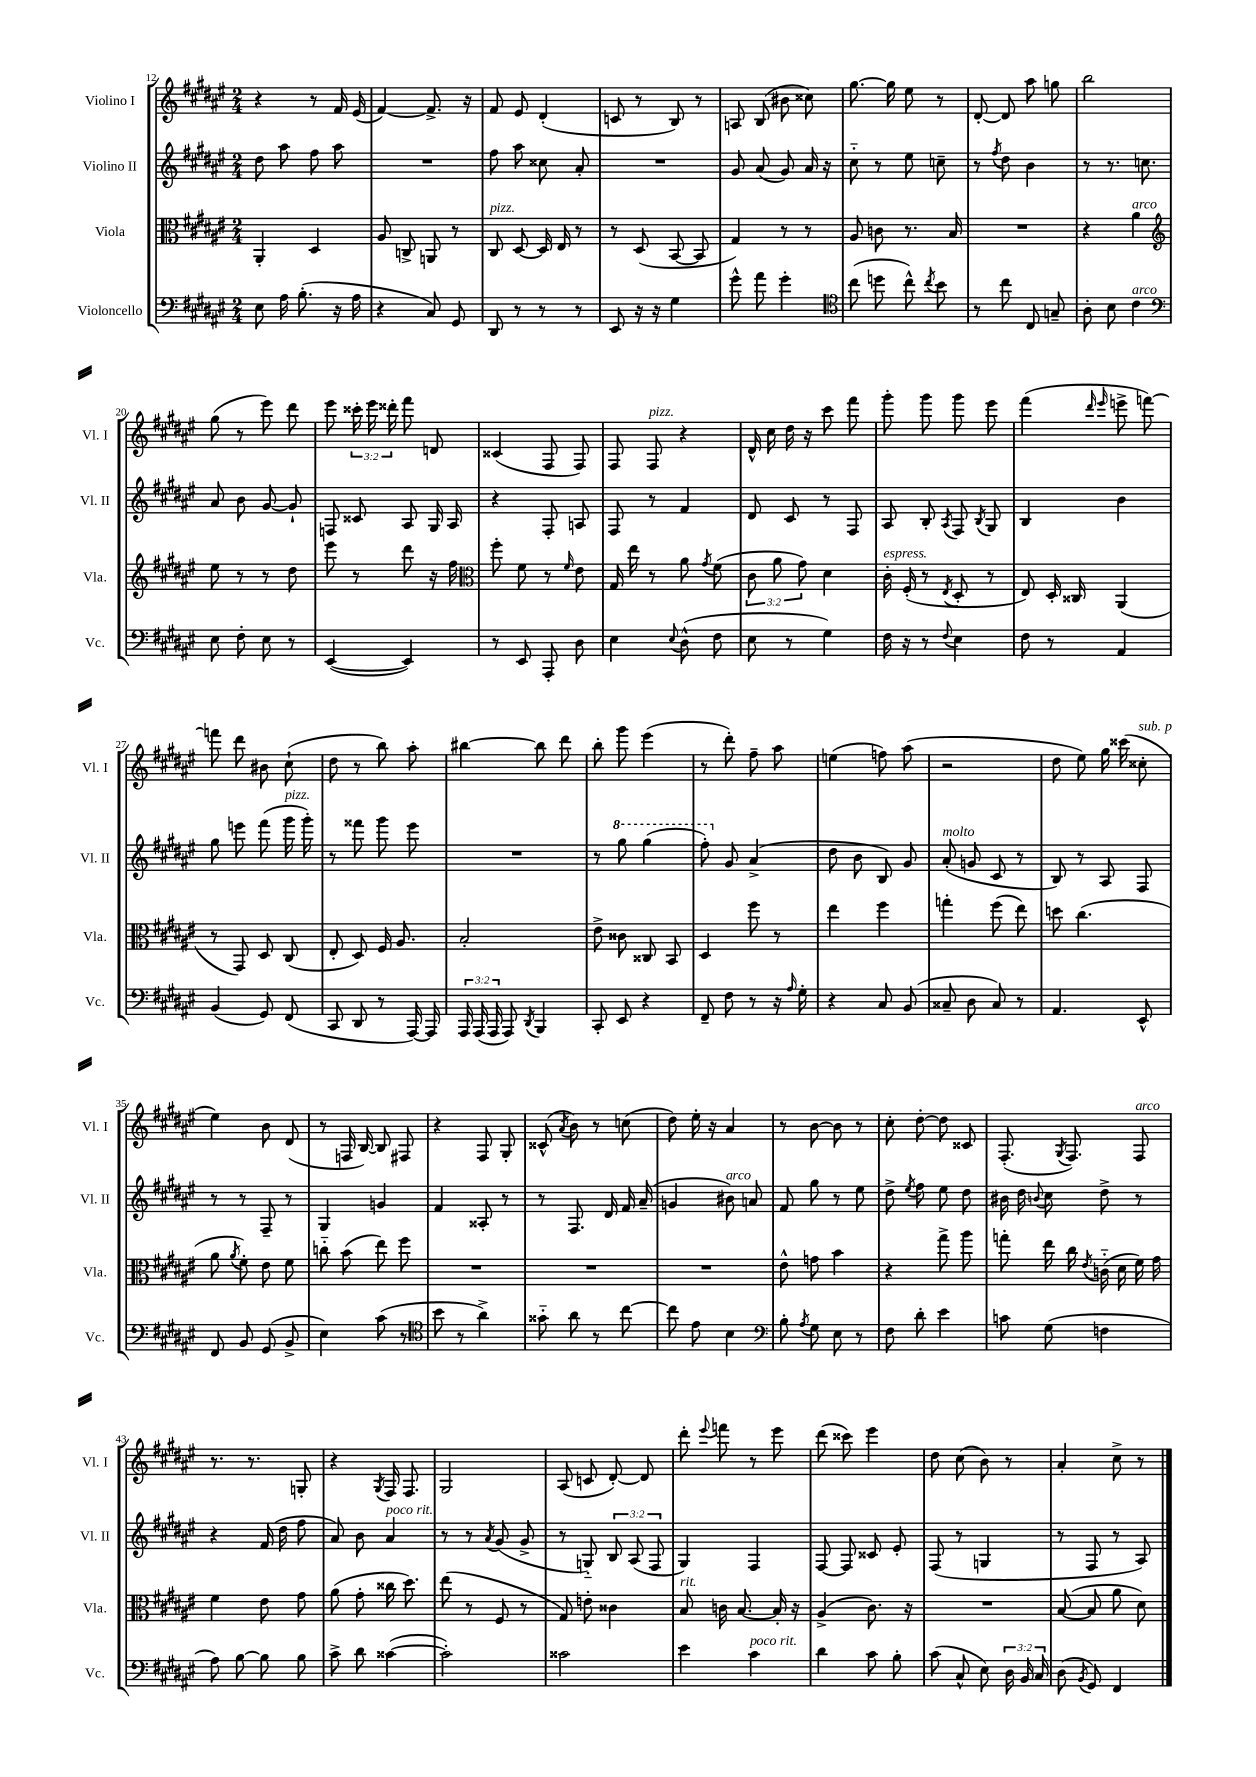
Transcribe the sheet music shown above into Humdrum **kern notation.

**kern	**kern	**kern	**kern
*staff4	*staff3	*staff2	*staff1
*clefF4	*clefC3	*clefG2	*clefG2
*k[f#c#g#d#a#e#]	*k[f#c#g#d#a#e#]	*k[f#c#g#d#a#e#]	*k[f#c#g#d#a#e#]
*M2/4	*M2/4	*M2/4	*M2/4
8E#\	4AA#'/	8dd#\	4r
16A#\	.	8aa#\	.
(8.B'\	.	.	.
.	4D#/	8ff#\	8r
16r	.	8aa#\	16f#/
16A#\	.	.	(16e#/
=	=	=	=
4r	8A#/	2r	[4f#/)
.	8C^/	.	.
8C#/)	8AA/	.	8.f#^/]
8GG#/	8r	.	.
.	.	.	16r
=	=	=	=
8DD#/	8C#/	8ff#\	8f#/
8r	[8D#/	8aa#\	8e#/
8r	16D#/]	8cc##\	(4d#'/
.	16E#/	.	.
8r	8r	8a#'/	.
=	=	=	=
8EE#/	8r	2r	8c/
16r	(8D#/	.	8r
16r	.	.	.
4G#\	[8BB/	.	8B/)
.	8BB/]	.	8r
=	=	=	=
8g#^^\	4G#/)	8g#/	8A/
8a#\	.	(8a#/	(8B/
4g#'\	8r	8g#/)	8b#\
.	8r	16a#/	8cc##\)
.	.	16r	.
=	=	=	=
*clefC4	*	*	*
(8cc#\	8A#/	8cc#'~\	[8.gg#\
8dd\	8c\	8r	.
.	.	.	16gg#\]
8cc#^^\)	8.r	8ee#\	8ee#\
8qcc#/	.	.	.
8b\	.	8cc~\	8r
.	16B/	.	.
=	=	=	=
8r	2r	8r	[8d#'/
.	.	8qff#/	.
8cc#\	.	8dd#\	8d#/]
8C#/	.	4b\	8aa#\
8G~/	.	.	8gg\
=	=	=	=
8A#'\	4r	8r	2bb\
8B\	.	8.r	.
4c#\	4a#\	.	.
.	.	8.cc\	.
=	=	=	=
*clefF4	*clefG2	*	*
8E#\	8ee#\	8a#/	(8gg#\
8F#'\	8r	8b\	8r
8E#\	8r	[8g#/	8eee#\)
8r	8dd#\	8g#`/]	8ddd#\
=	=	=	=
([4EE#/	8eee#\	8F/	8eee#\
.	8r	8c##/	24ccc##'\
.	.	.	24eee#\
.	.	.	24ddd##'\
4EE#/])	8ddd#\	8A#/	8fff#\
.	16r	16G#/	8d/
.	16ff#\	16A#/	.
=	=	=	=
*	*clefC3	*	*
8r	8ff#'\	4r	(4c##/
8EE#/	8f#\	.	.
8AAA#'/	8r	8F#'/	8F#/
.	16qqf#/	.	.
8D#\	8e#\	8A/	8F#/)
=	=	=	=
4E#\	16G#/	8F#/	8F#/
.	16ee#\	.	.
.	8r	8r	8F#/
8qqE#/	.	.	.
(8D#^^\	8a#\	4f#/	4r
.	8qg#/	.	.
8F#\	(8f#\	.	.
=	=	=	=
8E#\	12c#\	8d#/	16d#^^/
.	.	.	16cc#\
.	12a#\	.	.
8r	.	8c#/	16dd#\
.	12g#\)	.	.
.	.	.	16r
4G#\)	4d#\	8r	8ccc#\
.	.	8F#/	8fff#\
=	=	=	=
16F#\	16c#'\	8A#/	8ggg#'\
16r	(16F#'/	.	.
8r	8r	8B'/	8ggg#\
8qqF#/	8qE#/	8qA#/	.
4E#\	8D#'/	8F#/	8ggg#\
.	.	8qB/	.
.	8r	8G#/	8eee#\
=	=	=	=
8F#\	8E#/)	4B/	(4fff#\
8r	16D#'/	.	.
.	16C##/	.	.
.	.	.	16qqddd#/
.	.	.	16qqeee#/
4AA#/	(4AA#/	4b\	8eee^\
.	.	.	[8fff\)
=	=	=	=
(4BB/	8r	8gg#\	8fff\]
.	8GG#/)	8eee\	8ddd#\
8GG#/)	8D#/	(8fff#\	8b#\
(8FF#/	(8C#/	16ggg#\	(8cc#`\
.	.	16ggg#'\)	.
=	=	=	=
8CC#/	8E#'/	8r	8dd#\
8DD#/	8D#/)	8fff##\	8r
8r	16F#/	8ggg#\	8bb\)
.	8.A#/	.	.
[16AAA#/)	.	8eee#\	8aa#'\
16AAA#/]	.	.	.
=	=	=	=
24AAA#/	2B'/	2r	[4bb#\
(24AAA#/	.	.	.
24AAA#/	.	.	.
8AAA#/)	.	.	.
8qDD#/	.	.	.
4BBB/	.	.	8bb#\]
.	.	.	8ddd#\
=	=	=	=
8CC#'/	8e#^\	8r	8bb'\
8EE#/	8c##\	8ggg#\	8ggg#\
4r	8C##/	(4ggg#\	(4eee#\
.	8BB/	.	.
=	=	=	=
8FF#~/	4D#/	8fff#'\)	8r
8F#\	.	8g#/	8ddd#'\)
8r	8ff#\	(4a#^/	8ff#~\
16r	8r	.	8aa#\
16qqA#/	.	.	.
16G#'\	.	.	.
=	=	=	=
4r	4ee#\	8dd#\	(4ee\
.	.	8b\	.
8C#/	4ff#\	8B/)	8ff\)
(8BB/	.	8g#/	(8aa#\
=	=	=	=
8C##~/	4gg'\	(8a#'/	2r
8D#\	.	8g/	.
8C##/)	(8ff#\	8c#/	.
8r	8ee#\)	8r	.
=	=	=	=
4.AA#/	8dd\	8B/)	8dd#\
.	(4.cc#\	8r	8ee#\)
.	.	8A#/	16gg#\
.	.	.	(16ccc##\
8EE#^^/	.	8F#/	8cc##'\
=	=	=	=
8FF#/	8a#\	8r	4ee#\)
.	8qa#/	.	.
8BB/	8f#'\)	8r	.
(8GG#/	8e#\	8F#~/	8b\
8BB^/	8f#\	8r	(8d#/
=	=	=	=
4E#\)	8cc'~\	4G#/	8r
.	(8b\	.	16F/
.	.	.	[16B/)
(8c#\	8ee#\)	4g/	8B/]
8r	8ff#\	.	8F#/
=	=	=	=
*clefC4	*	*	*
8b\	2r	4f#/	4r
8r	.	.	.
4a#^\)	.	8A##'/	8F#/
.	.	8r	8G#'/
=	=	=	=
8g##'~\	2r	8r	(8c##^^/
.	.	.	8qa#/
8a#\	.	8.F#/	8b\)
8r	.	.	8r
.	.	16d#/	.
[8cc#\	.	16f#/	(8cc\
.	.	(16a#~/	.
=	=	=	=
8cc#\]	2r	4g/	8dd#\)
8e#\	.	.	16ee#'\
.	.	.	16r
4B\	.	8b#\)	4a#/
.	.	8a/	.
=	=	=	=
*clefF4	*	*	*
8B'\	8e#^^\	8f#/	8r
8qA#/	.	.	.
8G#\	8g\	8gg#\	[8b\
8E#\	4b\	8r	8b\]
8r	.	8ee#\	8r
=	=	=	=
8F#\	4r	8dd#^\	8cc#'\
.	.	8qee#/	.
8d#'\	.	8ff#\	[8dd#'\
4e#\	8gg#^\	8ee#\	8dd#\]
.	8aa#\	8dd#\	8c##/
=	=	=	=
8c\	8gg'\	16b#\	(8.F#'/
.	.	16dd#\	.
.	.	8qqb/	.
(8G#\	16ee#\	8cc#\	.
.	.	.	8qG#/
.	16cc#\	.	8.F#/)
.	8qe#/	.	.
4F\	(16c'~\	8dd#^\	.
.	16d#\	.	.
.	16f#\)	8r	8F#/
.	16g#\	.	.
=	=	=	=
8A#\)	4f#\	4r	8.r
[8B\	.	.	.
.	.	.	8.r
8B\]	8e#\	(16f#/	.
.	.	16dd#\	.
8B\	8g#\	8ff#\	8G'/
=	=	=	=
8c#^\	(8a#\	8a#/)	4r
8d#\	8g#'\	8b\	.
.	.	.	8qG#/
([4c##\	16cc##\	4a#/	16F#/
.	8.dd#\)	.	8.F#/
=	=	=	=
2c##'\])	(8ee#\	8r	2G#/
.	8r	8r	.
.	.	8qa#/	.
.	8F#/	(8g#/	.
.	8r	8g#^/	.
=	=	=	=
2c##\	8G#/)	8r	(8A#/
.	8e'\	8G'~/)	8c/
.	4c##\	12B/	[8d#'/)
.	.	(12A#/	.
.	.	.	8d#/]
.	.	12F#/	.
=	=	=	=
4e#\	8B/	4G#/)	8ddd#'\
.	.	.	8qqeee#/
.	16c\	.	8fff\
.	[8.B/	.	.
4c#\	.	4F#/	8r
.	16B'/]	.	8eee#\
.	16r	.	.
=	=	=	=
4d#\	(4A#^/	[8F#/	(8ddd#\
.	.	8F#/]	8ccc##\)
8c#\	8.c#\)	8c##/	4eee#\
8B'\	.	8e#'/	.
.	16r	.	.
=	=	=	=
(8c#\	2r	(8F#/	8dd#\
8C#^^/	.	8r	(8cc#\
8E#\)	.	4G/	8b\)
24D#\	.	.	8r
24BB/	.	.	.
24C#/	.	.	.
=	=	=	=
(8D#\	([8B/	8r	4a#'/
8qBB/	.	.	.
8GG#/)	8B/]	8F#/	.
4FF#/	8a#\	8r	8cc#^\
.	8d#\)	8A#/)	8r
==	==	==	==
*-	*-	*-	*-
